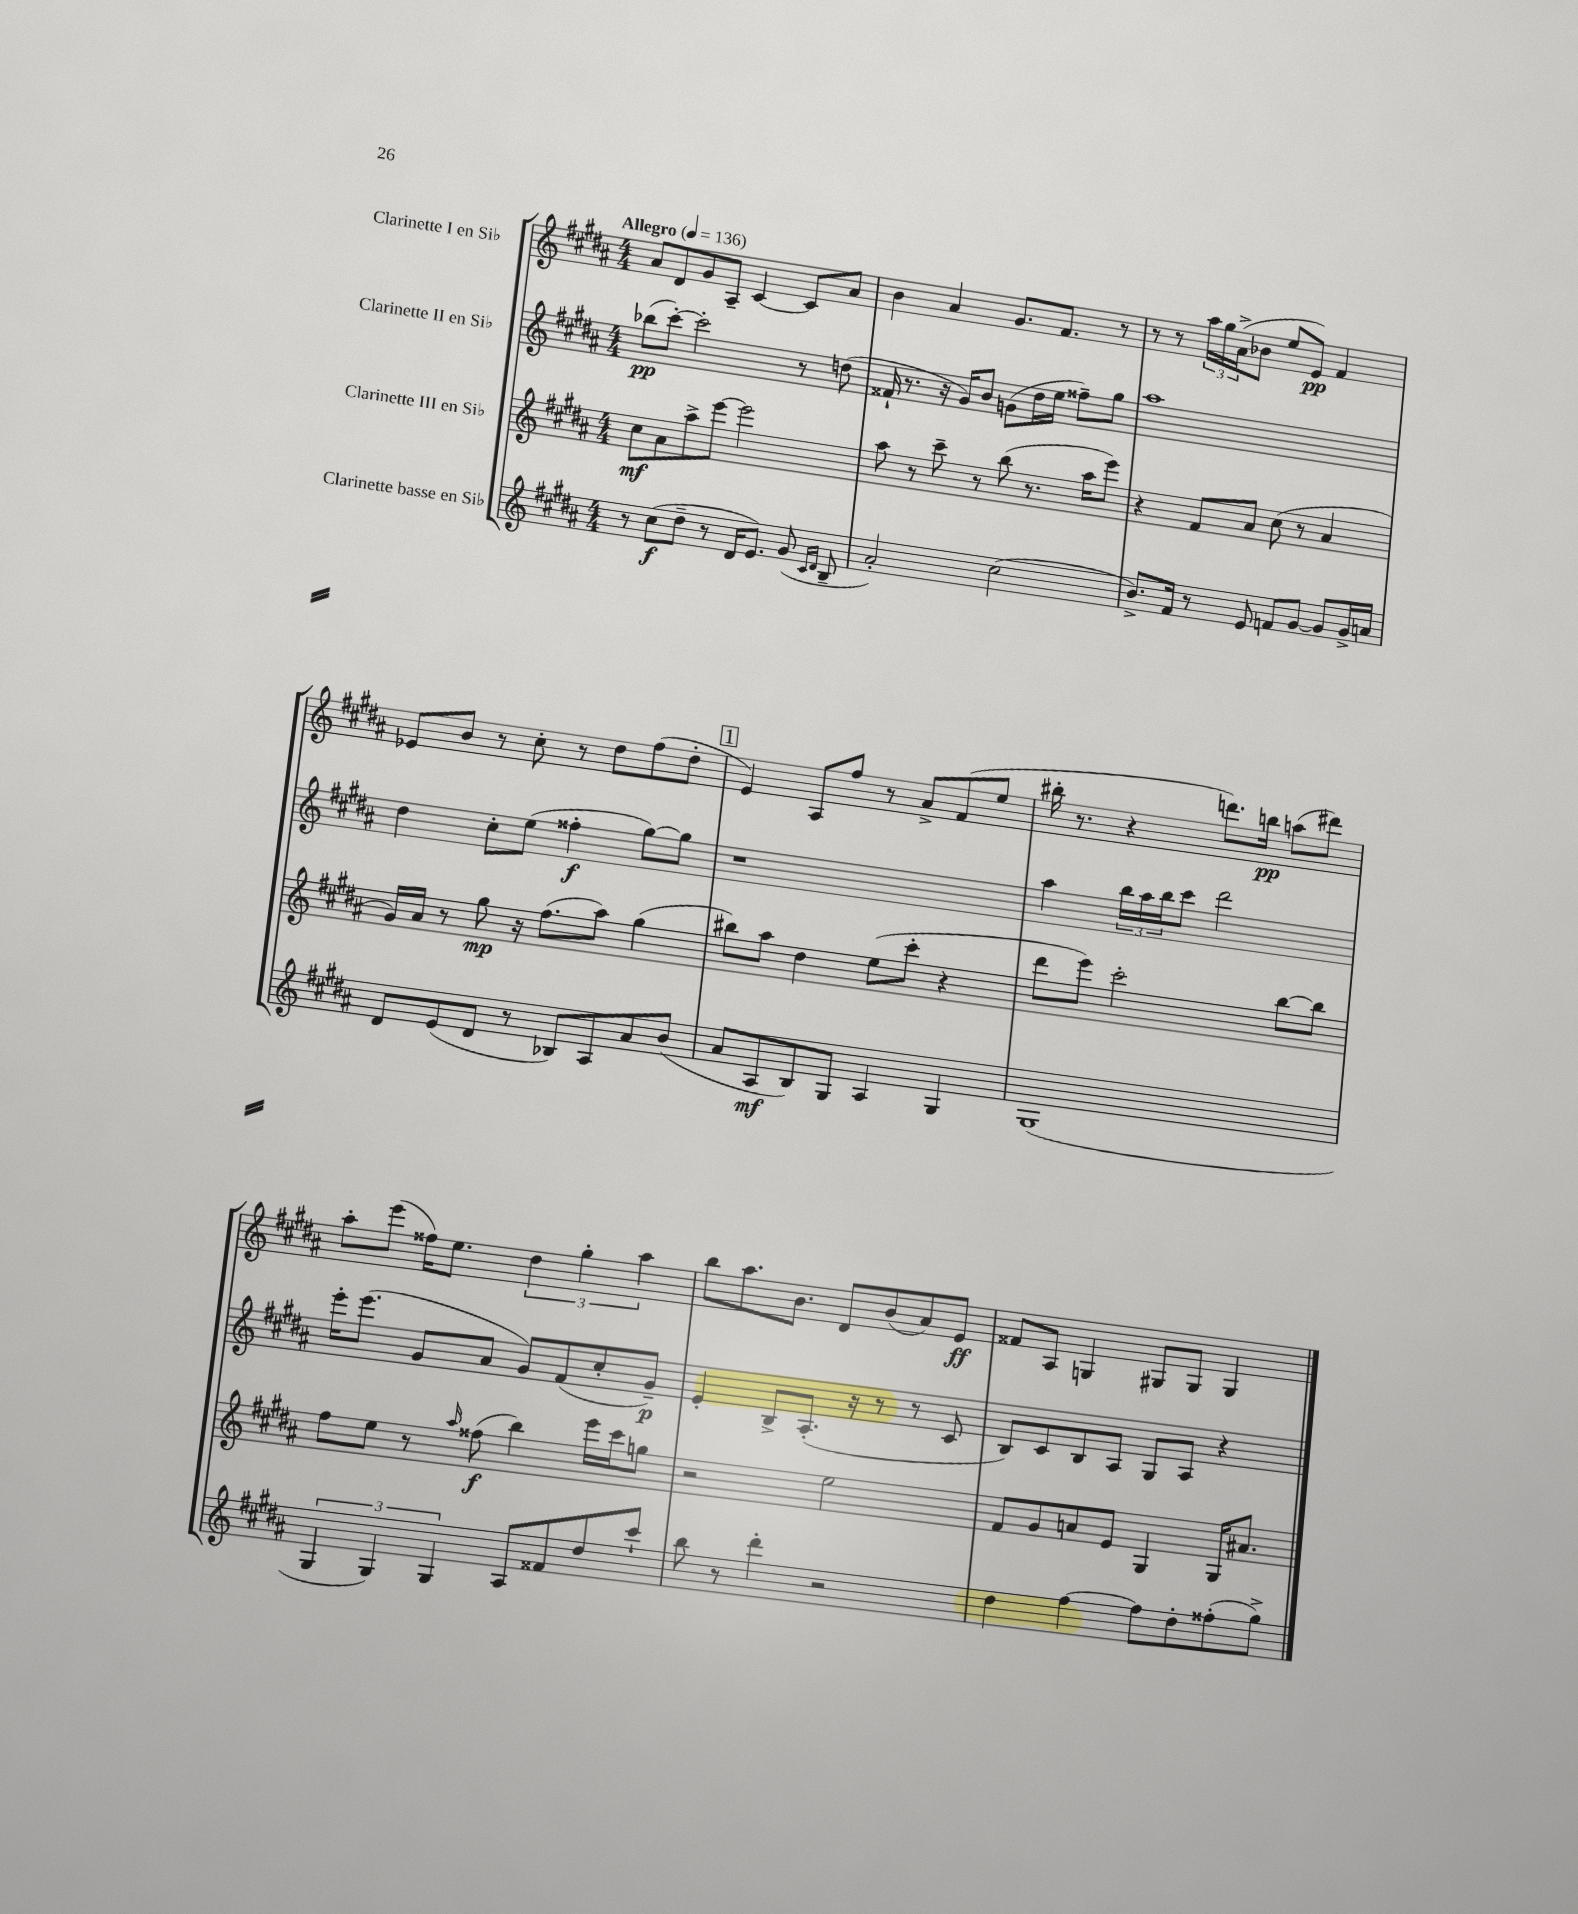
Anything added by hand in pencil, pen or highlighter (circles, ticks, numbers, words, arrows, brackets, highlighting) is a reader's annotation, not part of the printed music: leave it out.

**kern	**kern	**kern	**kern
*staff4	*staff3	*staff2	*staff1
*clefG2	*clefG2	*clefG2	*clefG2
*k[f#c#g#d#a#]	*k[f#c#g#d#a#]	*k[f#c#g#d#a#]	*k[f#c#g#d#a#]
*M4/4	*M4/4	*M4/4	*M4/4
*MM136	*MM136	*MM136	*MM136
8r	8cc#\L	(8bb-\L	8a#/L
(8cc#\L	8a#\	[8ccc#'\J)	8d#/
8dd#~\J	8aa#^\	2ccc#'\]	8g#/
8r	[8eee\J	.	8A#~/J
16d#/LK	2eee\]	.	[4c#/
8.e/J)	.	.	.
(8g#/	.	8r	8c#/]L
16qqc#/LL	.	.	.
16qqd#/JJ	.	.	.
8B~/	.	(8dd\	8a#/J
=	=	=	=
2a#'/)	8aa#\	16f##`/	4b\
.	.	8.r	.
.	8r	.	.
.	8ccc#~\	16r	4a#/
.	.	16g#/LK)	.
.	8r	8b/J	.
(2cc#\	(8bb\	(8g\L	8.g#/L
.	8.r	16dd#\L	.
.	.	16ee\JJ	8.f#/J
.	.	8ff##~\L)	.
.	16aa#\LK	.	.
.	8eee\J)	8gg#\J	8r
=	=	=	=
8.b^/L)	4r	1aa#	8r
.	.	.	8r
16f#/Jk	.	.	.
8r	8f#/L	.	24aa#\LL
.	.	.	24gg#\
.	.	.	(24a#^\J
8e/	8a#/J	.	8b-\J
8f/L	(8cc#\	.	8ee/L
[8g#/J	8r	.	8e/J)
8g#/]L	4a#/	.	4f#/
16g#^/L	.	.	.
16a/JJ	.	.	.
=	=	=	=
8d#/L	16g#/LL)	4dd#\	8e-/L
.	16a#/JJ	.	.
(8e/	8r	.	8b/J
8d#/J	8gg#\	8cc#'\L	8r
8r	16r	(8ee\J	8cc#'\
.	(8.ff#\L	.	.
8B-/L)	.	4ff##'\	8r
8A#/	8aa#\J)	.	8dd#\L
8a#/	(4gg#\	[8gg#\L)	(8ff#\
(8b/J	.	8gg#\]J	8dd#'\J
=	=	=	=
8a#/L	8bb#\L)	1r	4e/)
8A#/	8aa#\J	.	.
8B/)	4dd#\	.	8A#/L
8G#/J	.	.	8ff#/J
4A#/	(8ee\L	.	8r
.	8ccc#'\J	.	8a#^/L
4G#/	4r	.	(8f#/
.	.	.	8ee/J
=	=	=	=
(1G#	8ddd#\L	4aa#\	16bb#'\
.	.	.	8.r
.	8eee\J)	.	.
.	2ccc#'\	24bb\LL	4r
.	.	24aa#\	.
.	.	24bb\J	.
.	.	8ccc#\J	.
.	.	2ddd#\	8.ddd\L)
.	.	.	16bb\Jk
.	[8bb\L	.	(8aa\L
.	8bb\]J	.	8ddd#\J)
=	=	=	=
6G#/	8ff#\L	16eee'\LK	8aa#'\L
.	.	(8.eee\J	.
.	8ee\J	.	(8eee\J
6G#/)	.	.	.
.	8r	8g#/L	16ff##\LK)
.	.	.	8.ee\J
6G#/	.	.	.
.	16qqaa#/	.	.
.	(8ff##\	8a#/J	.
8A#/L	4bb\)	8g#/L)	6dd#\
8f##/	.	(8f#/	.
.	.	.	6gg#'\
8dd#/	16eee\LL	8cc#'/	.
.	16ccc#\J	.	.
.	.	.	6aa#\
8ccc#`/J	8gg\J	8g#~/J)	.
=	=	=	=
8bb\	2r	4e'/	8bb\L
8r	.	.	8.aa#\
4ddd#'\	.	8B^/L	.
.	.	.	8.b\J
.	.	(8.A#'/J	.
2r	2ee\	.	8d#/L
.	.	16r	.
.	.	8r	(8b/
.	.	8r	8a#/)
.	.	8c#/	8e/J
=	=	=	=
4dd#\	8f#/L	8B/L)	8f##/L
.	8g#/	8c#/	8A#/J
[4ff#\	8a/	8B/	4G/
.	8e/J	8A#/J	.
8ff#\]L	4G#/	8G#/L	8G#/L
8dd#'\	.	8A#/J	8G#/J
(8ff##'\	16G#/LK	4r	4G#/
.	8.a#/J	.	.
8gg#^\J)	.	.	.
==	==	==	==
*-	*-	*-	*-
